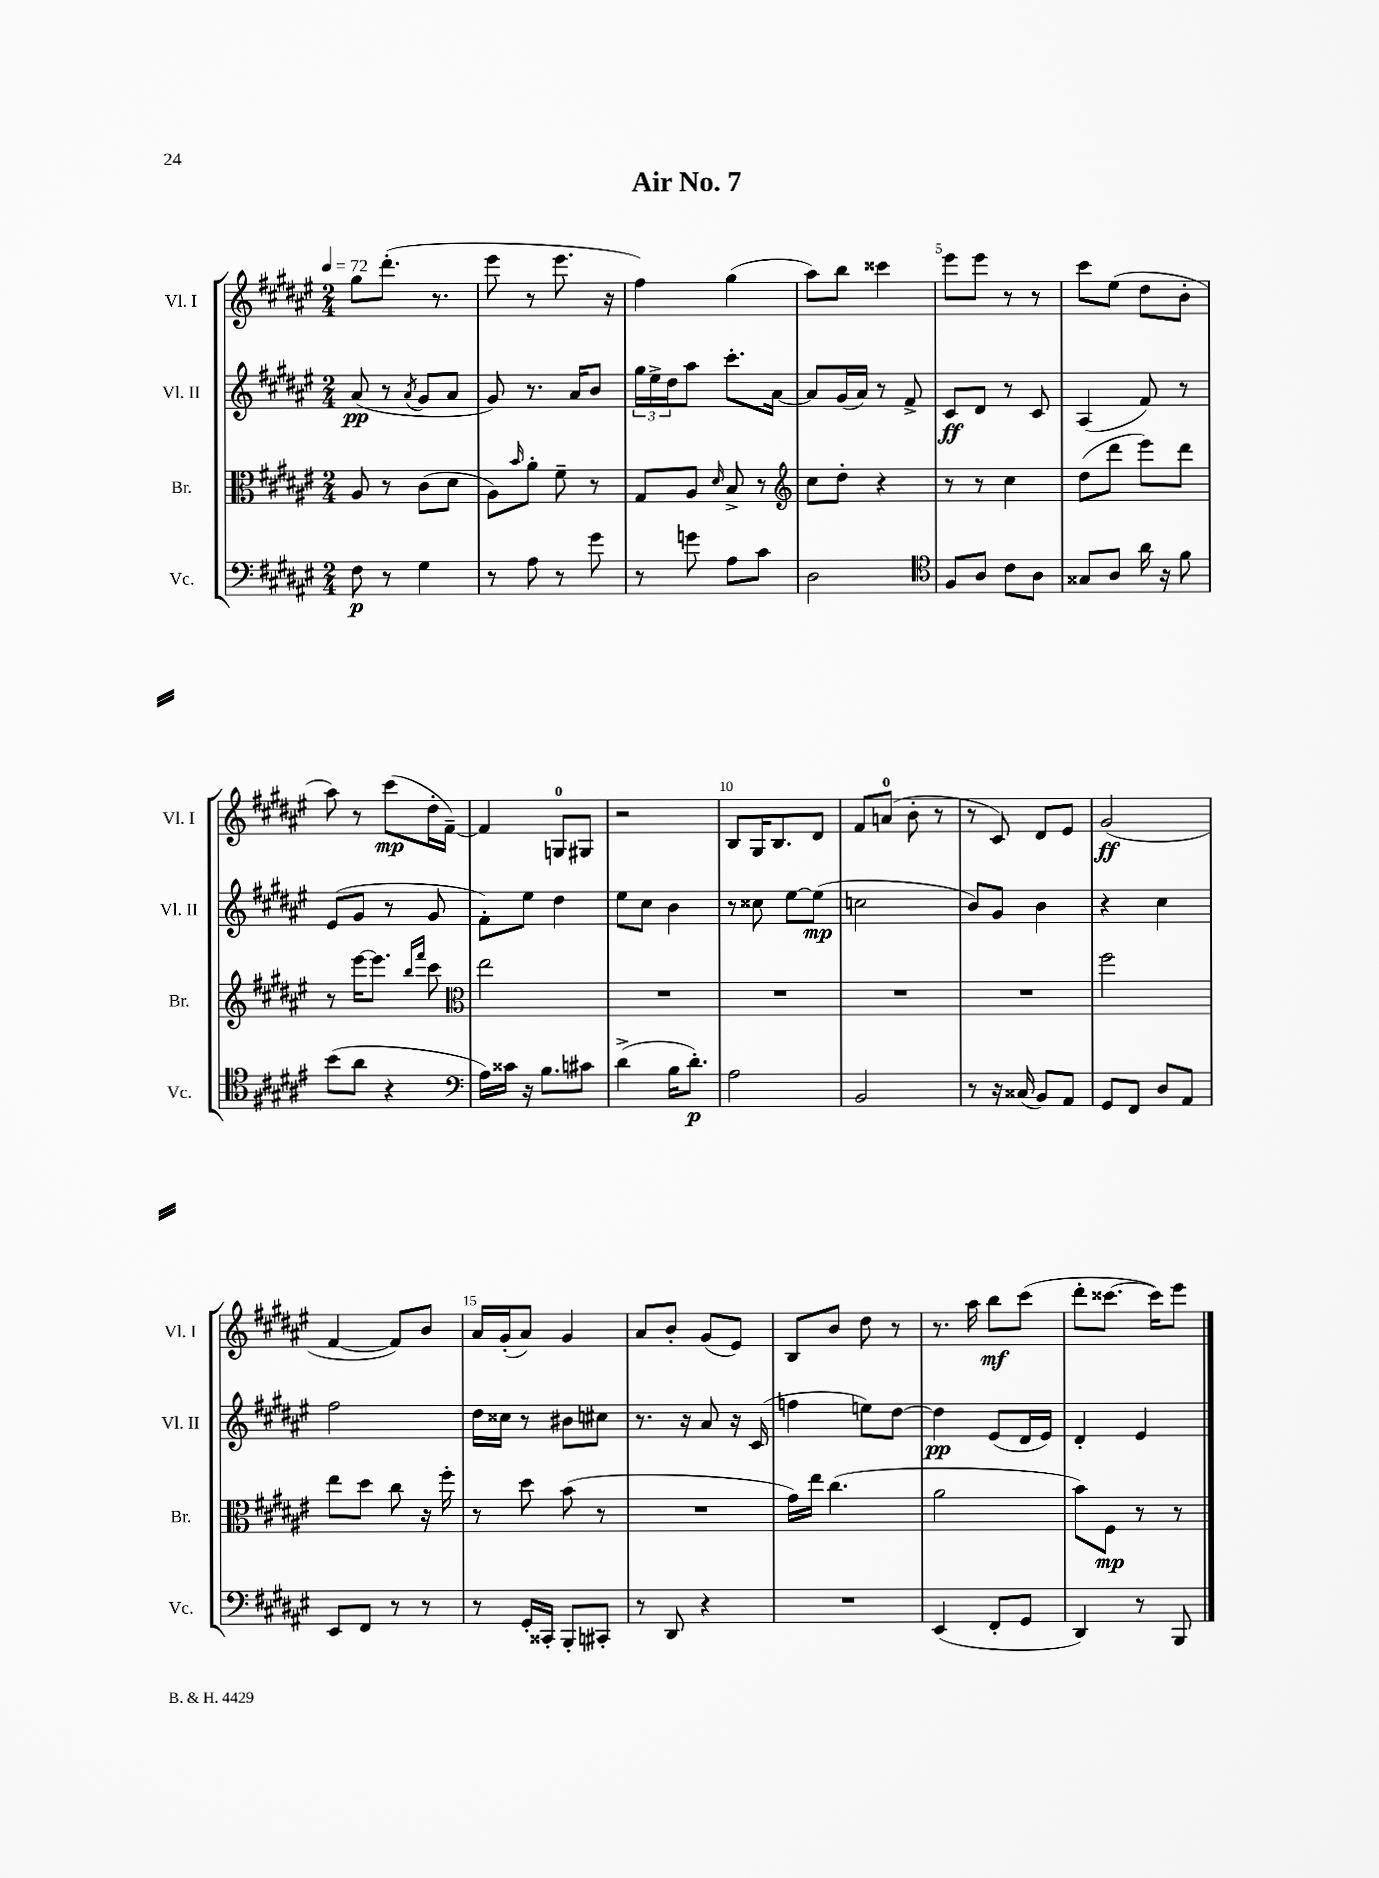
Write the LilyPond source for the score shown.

\header { title = "Air No. 7" }
<<
\new StaffGroup <<
\new Staff = "s0" \with { instrumentName = "Vl. I" shortInstrumentName = "Vl. I" } {
    \clef treble \key fis \major \numericTimeSignature \time 2/4 \tempo 4 = 72
    gis''8 dis'''8.-.( r8. |
    eis'''8 r8 eis'''8. r16 |
    fis''4) gis''4( |
    ais''8) b''8 cisis'''4 |
    eis'''8 eis'''8 r8 r8 |
    cis'''8 eis''8( dis''8 b'8-. |
    ais''8) r8 cis'''8\mp( dis''16-. fis'16~--) |
    fis'4 g8-0 gis8 |
    r2 |
    b8 gis16 b8. dis'8 |
    fis'8 a'8-0( b'8-. r8 |
    r8 cis'8) dis'8 eis'8 |
    gis'2\ff( |
    fis'4~ fis'8) b'8 |
    ais'16 gis'16-.( ais'8) gis'4 |
    ais'8 b'8-. gis'8( eis'8) |
    b8 b'8 dis''8 r8 |
    r8. ais''16 b''8\mf cis'''8( |
    dis'''8-. cisis'''8.~ cisis'''16) eis'''8 \bar "|." |
}
\new Staff = "s1" \with { instrumentName = "Vl. II" shortInstrumentName = "Vl. II" } {
    \clef treble \key fis \major \numericTimeSignature \time 2/4
    ais'8\pp( r8 \acciaccatura { ais'8 } gis'8 ais'8 |
    gis'8) r8. ais'16 b'8 |
    \tuplet 3/2 { gis''16 eis''16-> dis''16 } ais''8 cis'''8.-. ais'16~ |
    ais'8 gis'16( ais'16) r8 fis'8-> |
    cis'8\ff dis'8 r8 cis'8 |
    ais4( fis'8) r8 |
    eis'8( gis'8 r8 gis'8 |
    fis'8-.) eis''8 dis''4 |
    eis''8 cis''8 b'4 |
    r8 cisis''8 eis''8~ eis''8\mp( |
    c''2 |
    b'8) gis'8 b'4 |
    r4 cis''4 |
    fis''2 |
    dis''16 cisis''16 r8 bis'8 cis''8 |
    r8. r16 ais'8 r16 cis'16( |
    f''4 e''8) dis''8~ |
    dis''4\pp eis'8( dis'16 eis'16) |
    dis'4-. eis'4 \bar "|." |
}
\new Staff = "s2" \with { instrumentName = "Br." shortInstrumentName = "Br." } {
    \clef alto \key fis \major \numericTimeSignature \time 2/4
    ais8 r8 cis'8( dis'8 |
    ais8) \grace { b'16 } ais'8-. fis'8-- r8 |
    gis8 ais8 \grace { dis'16 } b8-> r8 |
    \clef treble cis''8 dis''8-. r4 |
    r8 r8 cis''4 |
    dis''8( dis'''8 eis'''8) dis'''8 |
    r8 eis'''16~ eis'''8. \grace { b''16 fis'''16 } cis'''8 |
    \clef alto eis''2 |
    R2 |
    R2 |
    R2 |
    R2 |
    fis''2 |
    eis''8 dis''8 cis''8 r16 fis''16-. |
    r8 dis''8 b'8( r8 |
    R2 |
    gis'16) eis''16 cis''4.( |
    ais'2 |
    b'8) fis8\mp r8 r8 \bar "|." |
}
\new Staff = "s3" \with { instrumentName = "Vc." shortInstrumentName = "Vc." } {
    \clef bass \key fis \major \numericTimeSignature \time 2/4
    fis8\p r8 gis4 |
    r8 ais8 r8 gis'8 |
    r8 g'8 ais8 cis'8 |
    dis2 |
    \clef tenor fis8 ais8 cis'8 ais8 |
    gisis8 ais8 ais'16 r16 fis'8 |
    b'8( ais'8 r4 |
    \clef bass ais16) cisis'16 r16 b8. cis'8 |
    dis'4->( b16 dis'8.-.\p) |
    ais2 |
    b,2 |
    r8 r16 cisis16( b,8) ais,8 |
    gis,8 fis,8 dis8 ais,8 |
    eis,8 fis,8 r8 r8 |
    r8 gis,16-. cisis,16-. b,,8-. cis,8-. |
    r8 dis,8 r4 |
    R2 |
    eis,4( fis,8-. gis,8 |
    dis,4) r8 b,,8 \bar "|." |
}
>>
>>
\layout { \context { \Score \override BarNumber.break-visibility = ##(#f #t #t) barNumberVisibility = #(every-nth-bar-number-visible 5) } }
